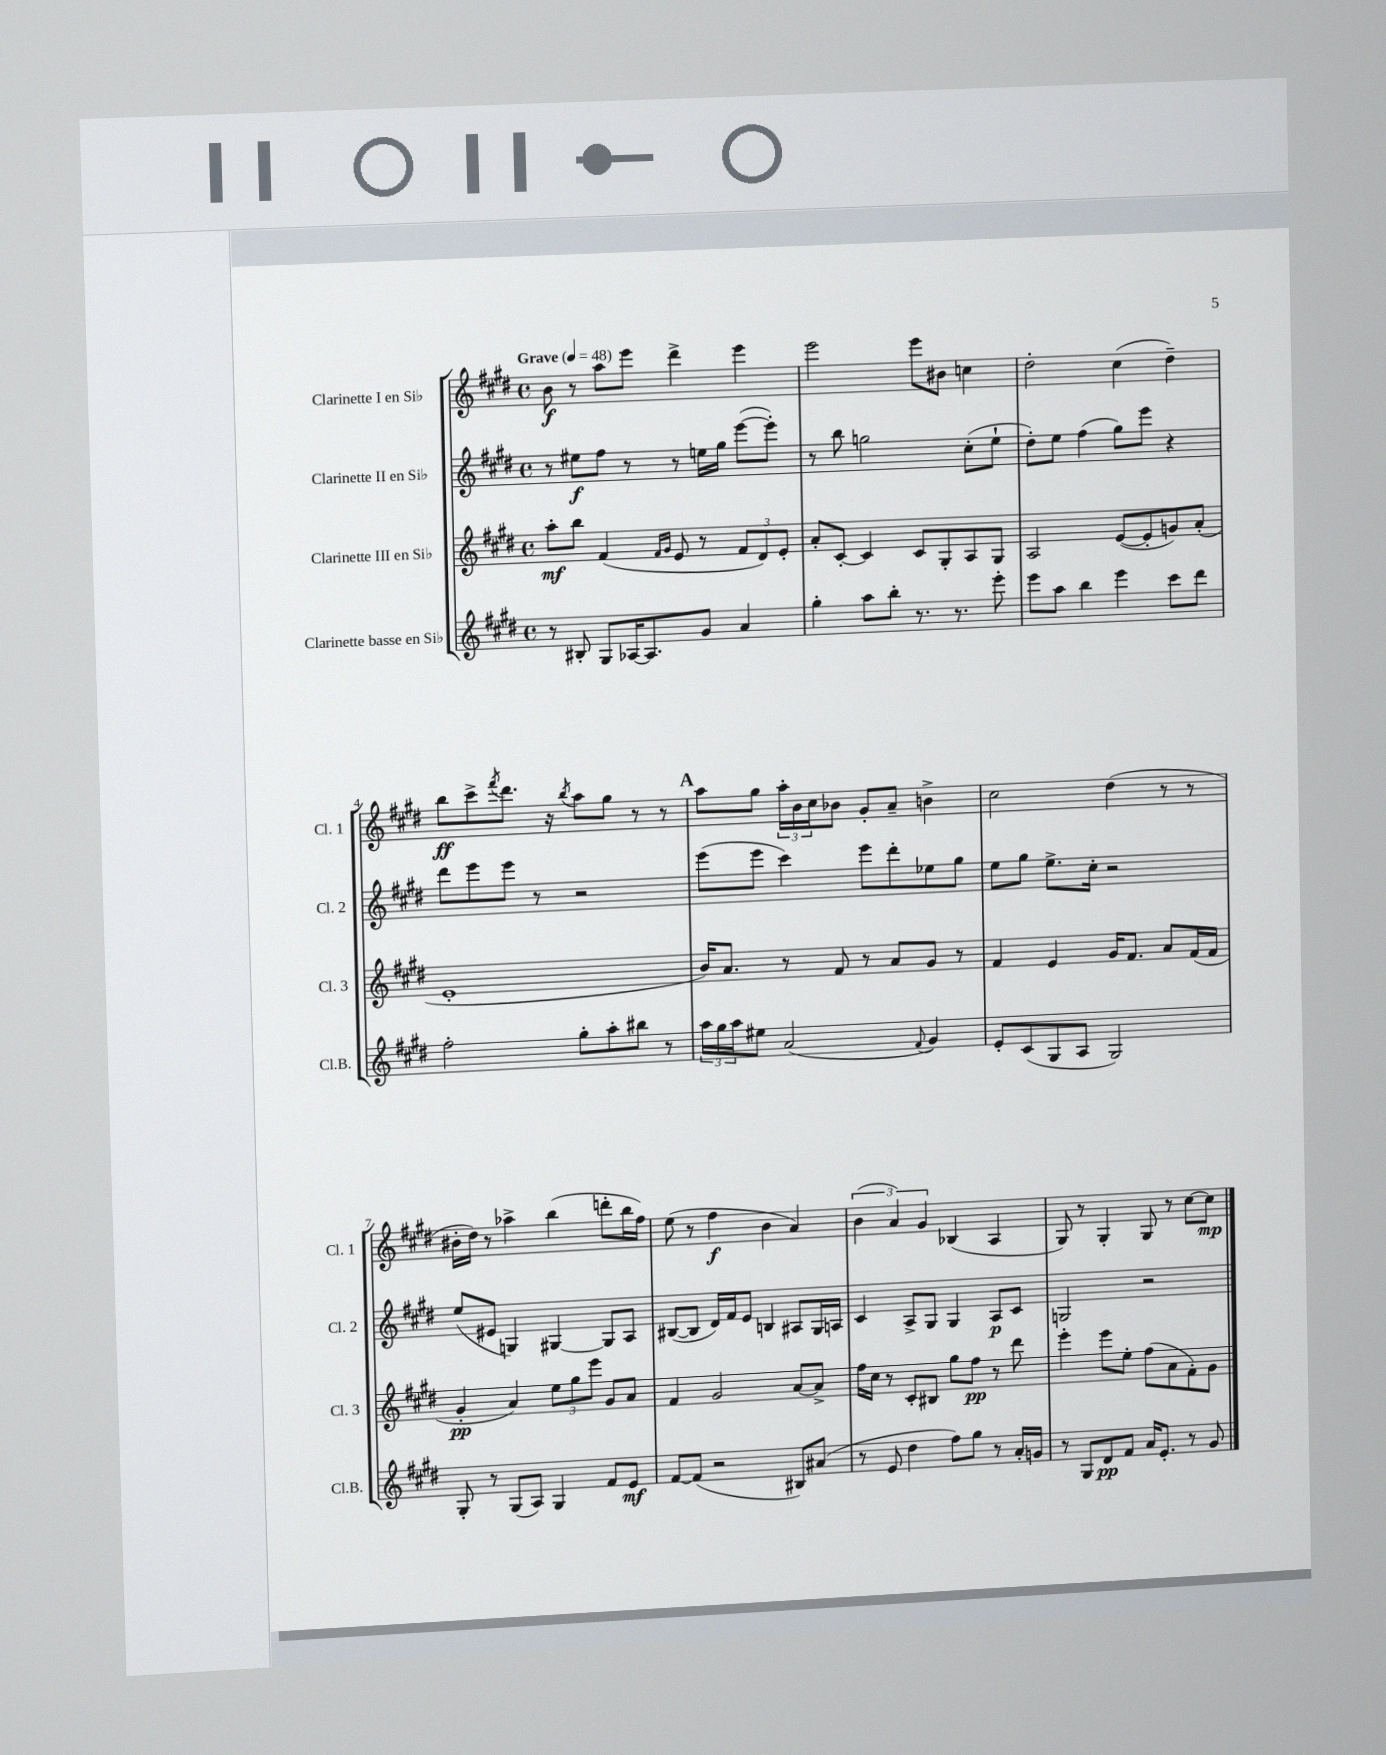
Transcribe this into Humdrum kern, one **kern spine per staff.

**kern	**kern	**kern	**kern
*staff4	*staff3	*staff2	*staff1
*clefG2	*clefG2	*clefG2	*clefG2
*k[f#c#g#d#]	*k[f#c#g#d#]	*k[f#c#g#d#]	*k[f#c#g#d#]
*M4/4	*M4/4	*M4/4	*M4/4
*met(c)	*met(c)	*met(c)	*met(c)
*MM48	*MM48	*MM48	*MM48
8r	8aa'	8r	8b
8B#'	8bb	8ee#	8r
8G#	(4f#	8ff#	8aa
[16A-	.	8r	8eee
8.A-]	.	.	.
.	16qqf#	.	.
.	16qqg#	.	.
.	8e	8r	4ddd#^
8g#	8r	16ee	.
.	.	16gg#	.
4a	12f#	([8eee	4eee
.	12d#)	.	.
.	.	8eee'])	.
.	12e'	.	.
=	=	=	=
4gg#'	8a'	8r	2eee
.	[8c#'	8bb	.
8aa	4c#]	2gg	.
8bb'	.	.	.
8.r	8c#	.	8eee
.	8G#'	.	8b#
8.r	.	.	.
.	8A	(8cc#'	4cc
8eee'	8G#	8ee`	.
=	=	=	=
8eee	2A	8dd#')	2dd#'
8aa	.	8ee	.
4bb	.	(4ff#	.
4eee	([8e	8gg#)	(4cc#
.	8e']	8eee	.
8ccc#	8g)	4r	4dd#~)
8ddd#	(8a'	.	.
=	=	=	=
2ff#'	1e'	8ddd#	8bb
.	.	8eee	8ccc#^
.	.	.	8qfff#
.	.	8eee	8.ddd#
.	.	8r	.
.	.	.	16r
.	.	.	8qbb
8gg#'	.	2r	8aa
8aa'	.	.	8gg#
8bb#	.	.	8r
8r	.	.	8r
=	=	=	=
24aa	16b)	(8eee	8aa
24gg#	.	.	.
.	8.a	.	.
24aa	.	.	.
8ee#	.	8eee	8gg#
(2a	8r	4ccc#)	24aa'
.	.	.	24b
.	.	.	24cc#
.	8f#	.	8b-
.	8r	8eee	8g#'
.	8a	8ddd#'	8a~
8qqf#	.	.	.
4g#)	8g#	8ee-	4b^
.	8r	8gg#	.
=	=	=	=
8e'	4f#	8ee	2cc#
(8c#	.	8gg#	.
8G#	4e	8.ee^	.
8A	.	.	.
.	.	16cc#'	.
2G#)	16g#	2r	(4dd#
.	8.f#	.	.
.	8a	.	8r
.	(16f#	.	8r
.	16f#	.	.
=	=	=	=
8G#'	4g#'	(8ee	16b#'
.	.	.	16dd#)
8r	.	8e#	8r
(8G#	4a)	4G)	4aa-^
8A)	.	.	.
4G#	12ee	[4G#	(4bb
.	12gg#	.	.
.	12eee	.	.
8f#	8g#	8G#]	8ddd'
8e	8a	8A	16bb
.	.	.	16ff#)
=	=	=	=
[8f#	4f#	([8B#	(8ee
(8f#]	.	8B#]	8r
2r	2g#	16d#)	4ff#
.	.	16f#	.
.	.	8e	.
.	.	4B	4b
8B#)	[8a	8A#	4a)
(8a#	8a^]	16G#	.
.	.	16A	.
=	=	=	=
8r	16ff#	4c#	(6b
.	16cc#	.	.
8e	8r	.	.
.	.	.	6a)
4dd#	8c#'	8A^	.
.	.	.	6g#
.	8B#	8G#	.
8ff#)	8gg#	4G#	(4B-
8gg#	8ff#	.	.
8r	8r	8A	4A
16a'	8ddd#	8c#	.
16g	.	.	.
=	=	=	=
8r	4eee'	2G	8G#)
8G#	.	.	8r
8d#	8eee	.	4G#'
8f#	8ee'	.	.
16a	(8ff#	2r	8G#
8.e'	.	.	.
.	8a	.	8r
8r	8f#')	.	[8cc#
8g#	8g#	.	8cc#]
==	==	==	==
*-	*-	*-	*-
